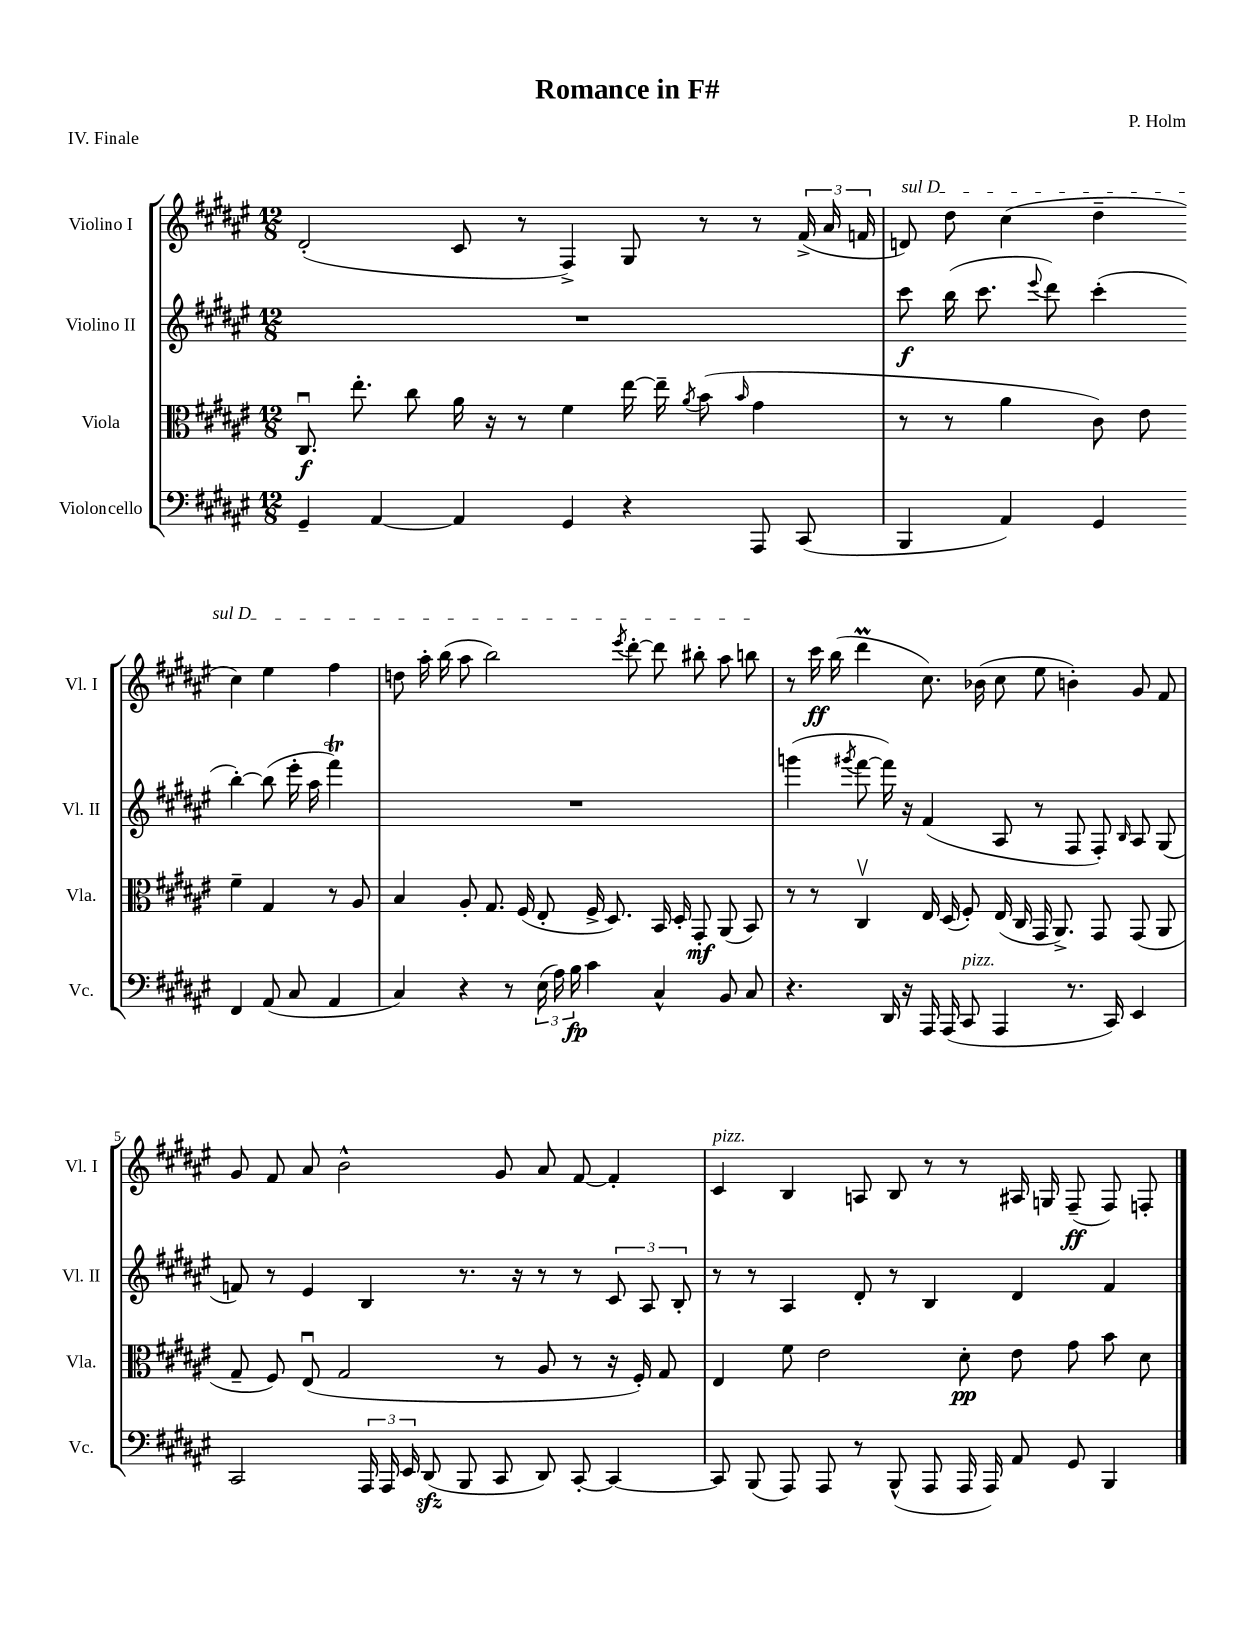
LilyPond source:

\header { title = "Romance in F#" composer = "P. Holm" piece = "IV. Finale" }
<<
\new StaffGroup <<
\new Staff = "s0" \with { instrumentName = "Violino I" shortInstrumentName = "Vl. I" } {
    \clef treble \key fis \major \numericTimeSignature \time 12/8
    \autoBeamOff dis'2-.( cis'8 r8 fis4->) gis8 r8 r8 \tuplet 3/2 { fis'16->( ais'16 f'16 } |
    \once \override TextSpanner.bound-details.left.text = \markup { \italic "sul D" } d'8\startTextSpan) dis''8 cis''4( dis''4-- cis''4) eis''4 fis''4 |
    d''8 ais''16-. b''16( ais''8 b''2) \acciaccatura { eis'''8 } dis'''8~-. dis'''8 bis''8-. ais''8 b''8\stopTextSpan |
    r8 cis'''16\ff b''16( dis'''4\prall cis''8.) bes'16( cis''8 eis''8 b'4-.) gis'8 fis'8 |
    gis'8 fis'8 ais'8 b'2-^ gis'8 ais'8 fis'8~ fis'4-. |
    cis'4^\markup { \italic "pizz." } b4 a8 b8 r8 r8 ais16 g16 fis8--\ff( fis8) f8-. \bar "|." |
}
\new Staff = "s1" \with { instrumentName = "Violino II" shortInstrumentName = "Vl. II" } {
    \clef treble \key fis \major \numericTimeSignature \time 12/8
    \autoBeamOff R1. |
    cis'''8\f b''16( cis'''8. \appoggiatura { eis'''8 } dis'''8) cis'''4-.( b''4~-.) b''8( eis'''16-. ais''16 fis'''4\trill) |
    R1. |
    g'''4( \acciaccatura { gis'''8 } fis'''8~ fis'''16) r16 fis'4( ais8 r8 fis8 fis8-.) \grace { b16 } ais8 gis8( |
    f'8) r8 eis'4 b4 r8. r16 r8 r8 \tuplet 3/2 { cis'8 ais8 b8-. } |
    r8 r8 ais4 dis'8-. r8 b4 dis'4 fis'4 \bar "|." |
}
\new Staff = "s2" \with { instrumentName = "Viola" shortInstrumentName = "Vla." } {
    \clef alto \key fis \major \numericTimeSignature \time 12/8
    \autoBeamOff cis8.\downbow\f eis''8.-. cis''8 ais'16 r16 r8 fis'4 eis''16~ eis''16-- \acciaccatura { ais'8 } b'8( \grace { b'16 } gis'4 |
    r8 r8 ais'4 cis'8) eis'8 fis'4-- gis4 r8 ais8 |
    b4 ais8-. gis8. fis16( eis8-. fis16-> dis8.) b,16 dis16-. gis,8-.\mf ais,8( b,8) |
    r8 r8 cis4\upbow eis16 dis16( fis8-.) eis16( cis16 gis,16 ais,8.->) gis,8 gis,8( ais,8 |
    gis8-- fis8) eis8\downbow( gis2 r8 ais8 r8 r16 fis16-.) gis8 |
    eis4 fis'8 eis'2 dis'8-.\pp eis'8 gis'8 b'8 dis'8 \bar "|." |
}
\new Staff = "s3" \with { instrumentName = "Violoncello" shortInstrumentName = "Vc." } {
    \clef bass \key fis \major \numericTimeSignature \time 12/8
    \autoBeamOff gis,4-- ais,4~ ais,4 gis,4 r4 ais,,8 cis,8( |
    b,,4 ais,4) gis,4 fis,4 ais,8( cis8 ais,4 |
    cis4) r4 r8 \tuplet 3/2 { eis16( ais16) b16\fp } cis'4 cis4-^ b,8 cis8 |
    r4. dis,16 r16 ais,,16 ais,,16( cis,8^\markup { \italic "pizz." } ais,,4 r8. cis,16) eis,4 |
    cis,2 \tuplet 3/2 { ais,,16 ais,,16 eis,16 } dis,8\sfz( b,,8 cis,8 dis,8) cis,8~-. cis,4~ |
    cis,8 b,,8( ais,,8) ais,,8 r8 b,,8-^( ais,,8 ais,,16 ais,,16) ais,8 gis,8 b,,4 \bar "|." |
}
>>
>>
